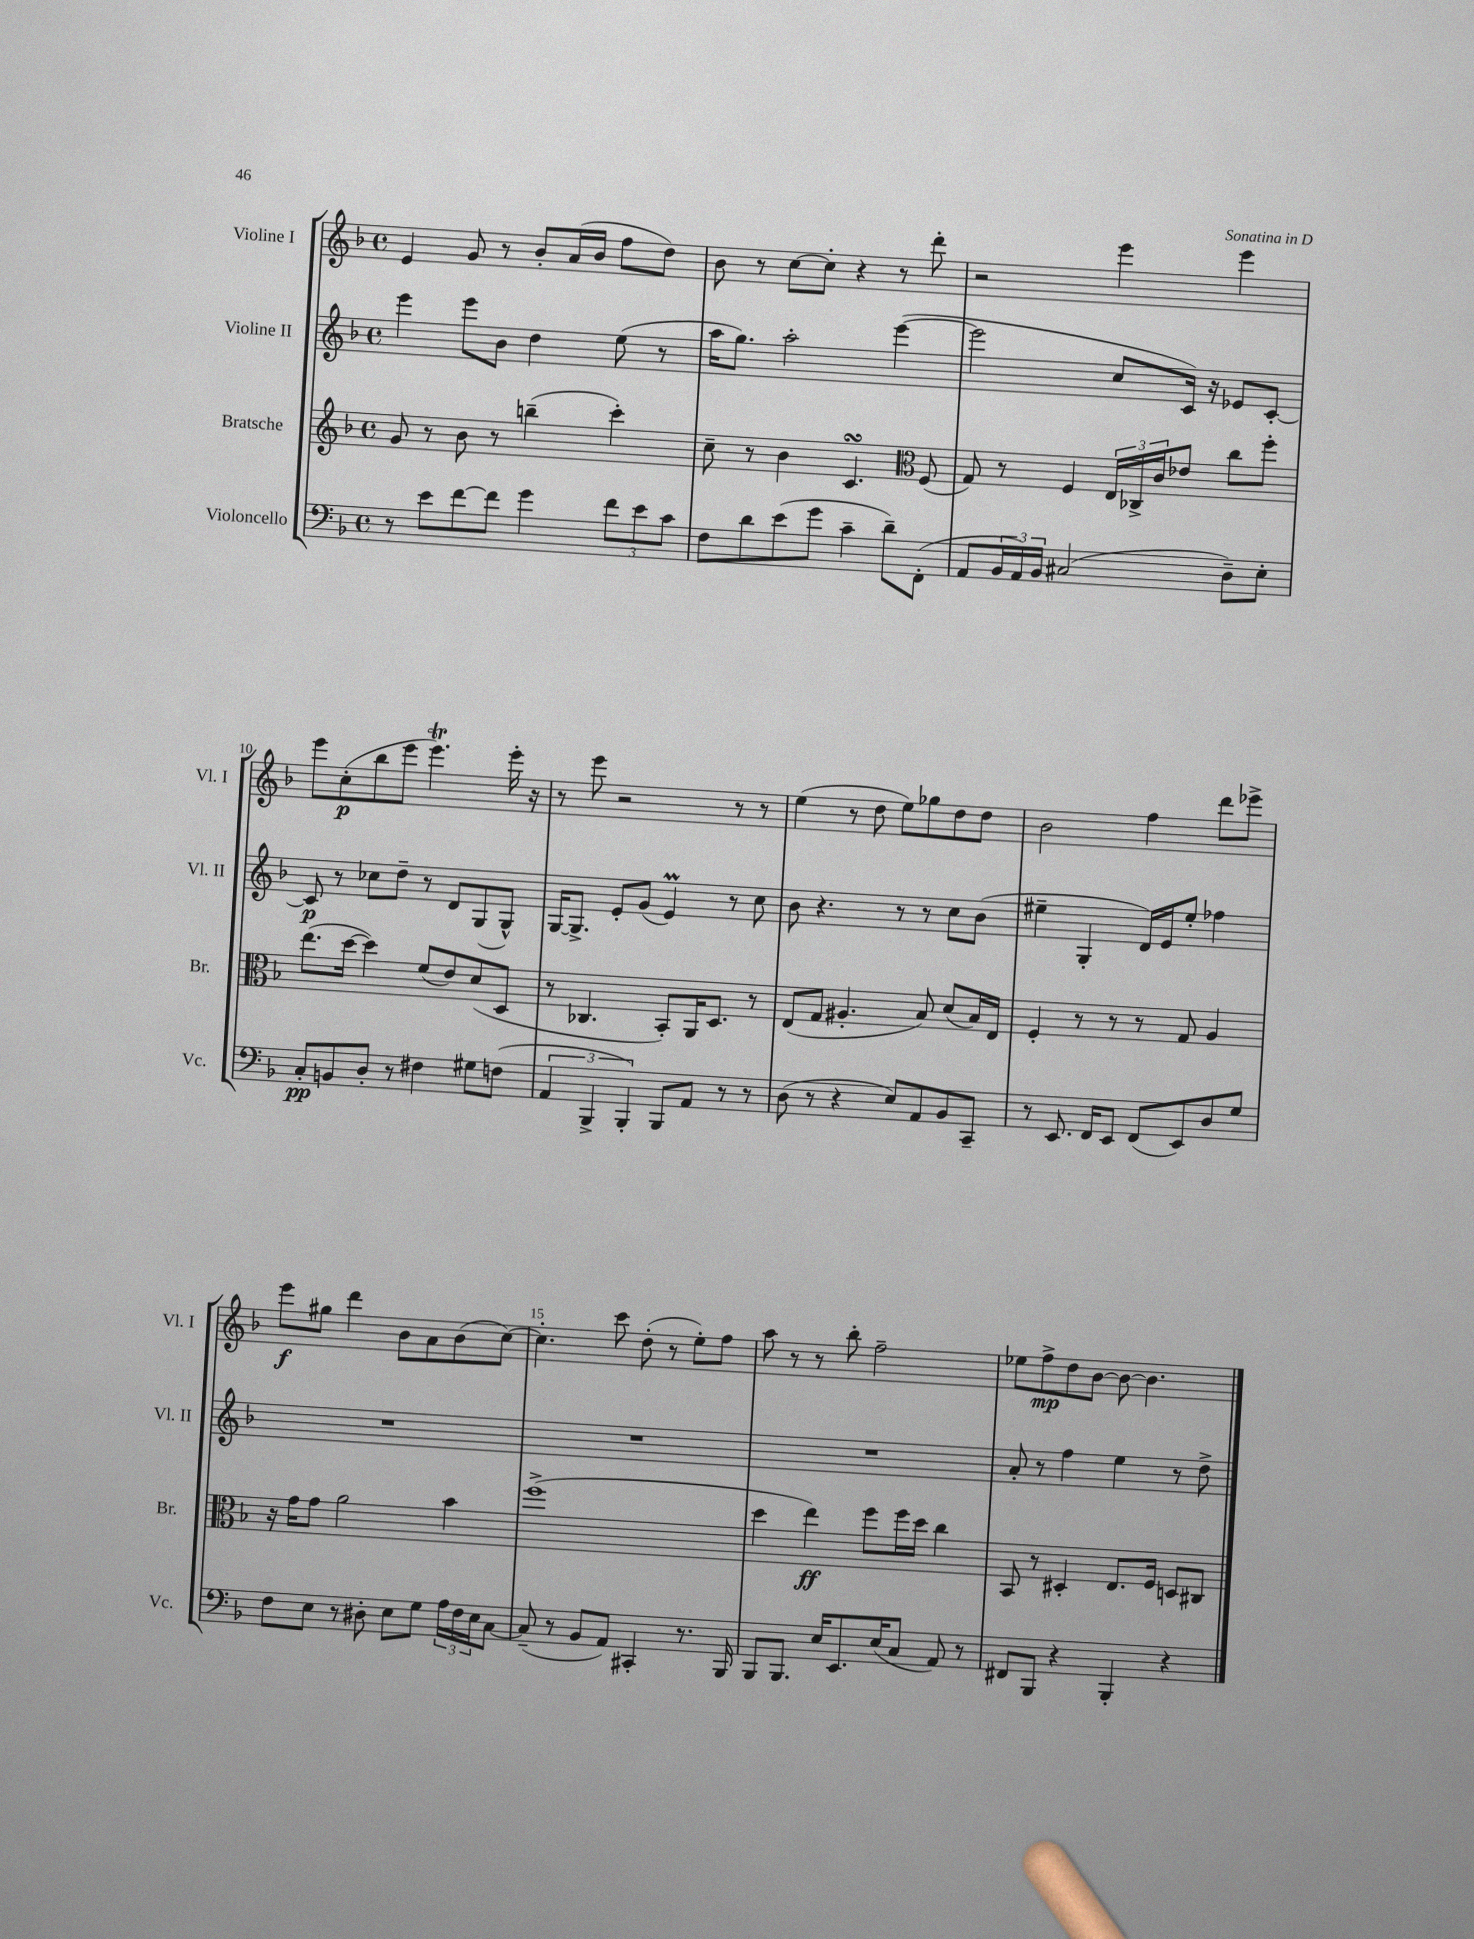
<<
\new StaffGroup <<
\new Staff = "s0" \with { instrumentName = "Violine I" shortInstrumentName = "Vl. I" } {
    \clef treble \key f \major \defaultTimeSignature \time 4/4
    e'4 g'8 r8 bes'8-. a'16( bes'16 f''8 d''8) |
    bes'8 r8 c''8~ c''8-. r4 r8 d'''8-. |
    r2 e'''4 e'''4 |
    e'''8 c''8-.\p( bes''8 e'''8 e'''4.\trill) e'''16-. r16 |
    r8 e'''8 r2 r8 r8 |
    e''4( r8 d''8 e''8) ges''8 d''8 d''8 |
    bes'2 f''4 d'''8 ees'''8-> |
    e'''8\f gis''8 d'''4 bes'8 a'8 bes'8( c''8~) |
    c''4.-. c'''8 d''8-.( r8 e''8-.) f''8 |
    a''8 r8 r8 bes''8-. f''2-- |
    ees''8 f''8->\mp d''8 bes'8~ bes'8~ bes'4. \bar "|." |
}
\new Staff = "s1" \with { instrumentName = "Violine II" shortInstrumentName = "Vl. II" } {
    \clef treble \key f \major \defaultTimeSignature \time 4/4
    e'''4 e'''8 bes'8 d''4 e''8( r8 |
    a''16 g''8.) a''2-. e'''4~( |
    e'''2 c''8 c'16) r16 ees'8 c'8~-. |
    c'8\p r8 ces''8 d''8-- r8 d'8 g8( g8-^) |
    g16~ g8.-> e'8-. g'8( e'4\prall) r8 c''8 |
    bes'8 r4. r8 r8 c''8 bes'8( |
    eis''4-- g4-. d'16) e'16 eis''8-. fes''4 |
    R1 |
    R1 |
    R1 |
    a'8-. r8 f''4 e''4 r8 d''8-> \bar "|." |
}
\new Staff = "s2" \with { instrumentName = "Bratsche" shortInstrumentName = "Br." } {
    \clef treble \key f \major \defaultTimeSignature \time 4/4
    g'8 r8 bes'8 r8 b''4--( c'''4-.) |
    c''8-- r8 bes'4 c'4.\turn \clef alto f8( |
    g8) r8 f4 \tuplet 3/2 { e16 ces16-> c'16 } ees'8 c''8 f''8-. |
    e''8.( d''16~ d''4) f'8( e'8) d'8( d8 |
    r8 ces4. bes,8-.) a,16 d8. r8 |
    e8( g8 ais4.-. bes8) d'8( bes16) e16 |
    f4-. r8 r8 r8 g8 a4 |
    r16 g'16 g'8 a'2 bes'4 |
    f''1->( |
    d''4 e''4\ff) f''8 f''16 d''16 c''4 |
    bes,8 r8 dis4-. e8. f16 d8 cis8 \bar "|." |
}
\new Staff = "s3" \with { instrumentName = "Violoncello" shortInstrumentName = "Vc." } {
    \clef bass \key f \major \defaultTimeSignature \time 4/4
    r8 e'8 f'8~ f'8 g'4 \tuplet 3/2 { f'8 e'8 c'8 } |
    f8 d'8 e'8( g'8 c'4-- d'8--) f,8-.( |
    a,8 \tuplet 3/2 { bes,16 a,16) bes,16 } cis2( d8--) e8-. |
    c8-.\pp b,8 d8-. r8 fis4 gis8 f8( |
    \tuplet 3/2 { a,4 bes,,4-> bes,,4-.) } bes,,8 a,8 r8 r8 |
    d8( r8 r4 e8) a,8 bes,8 c,8-- |
    r8 e,8. f,16 e,8 f,8( e,8) d8 g8 |
    f8 e8 r8 dis8-. e8 g8 \tuplet 3/2 { a16 f16 e16 } c8~ |
    c8--( r8 bes,8 a,8) cis,4-. r8. bes,,16 |
    bes,,8 bes,,8. e16 e,8. e16( c8 a,8) r8 |
    fis,8 bes,,8 r4 bes,,4-. r4 \bar "|." |
}
>>
>>
\layout { \context { \Score currentBarNumber = #7 \override BarNumber.break-visibility = ##(#f #t #t) barNumberVisibility = #(every-nth-bar-number-visible 5) } }
